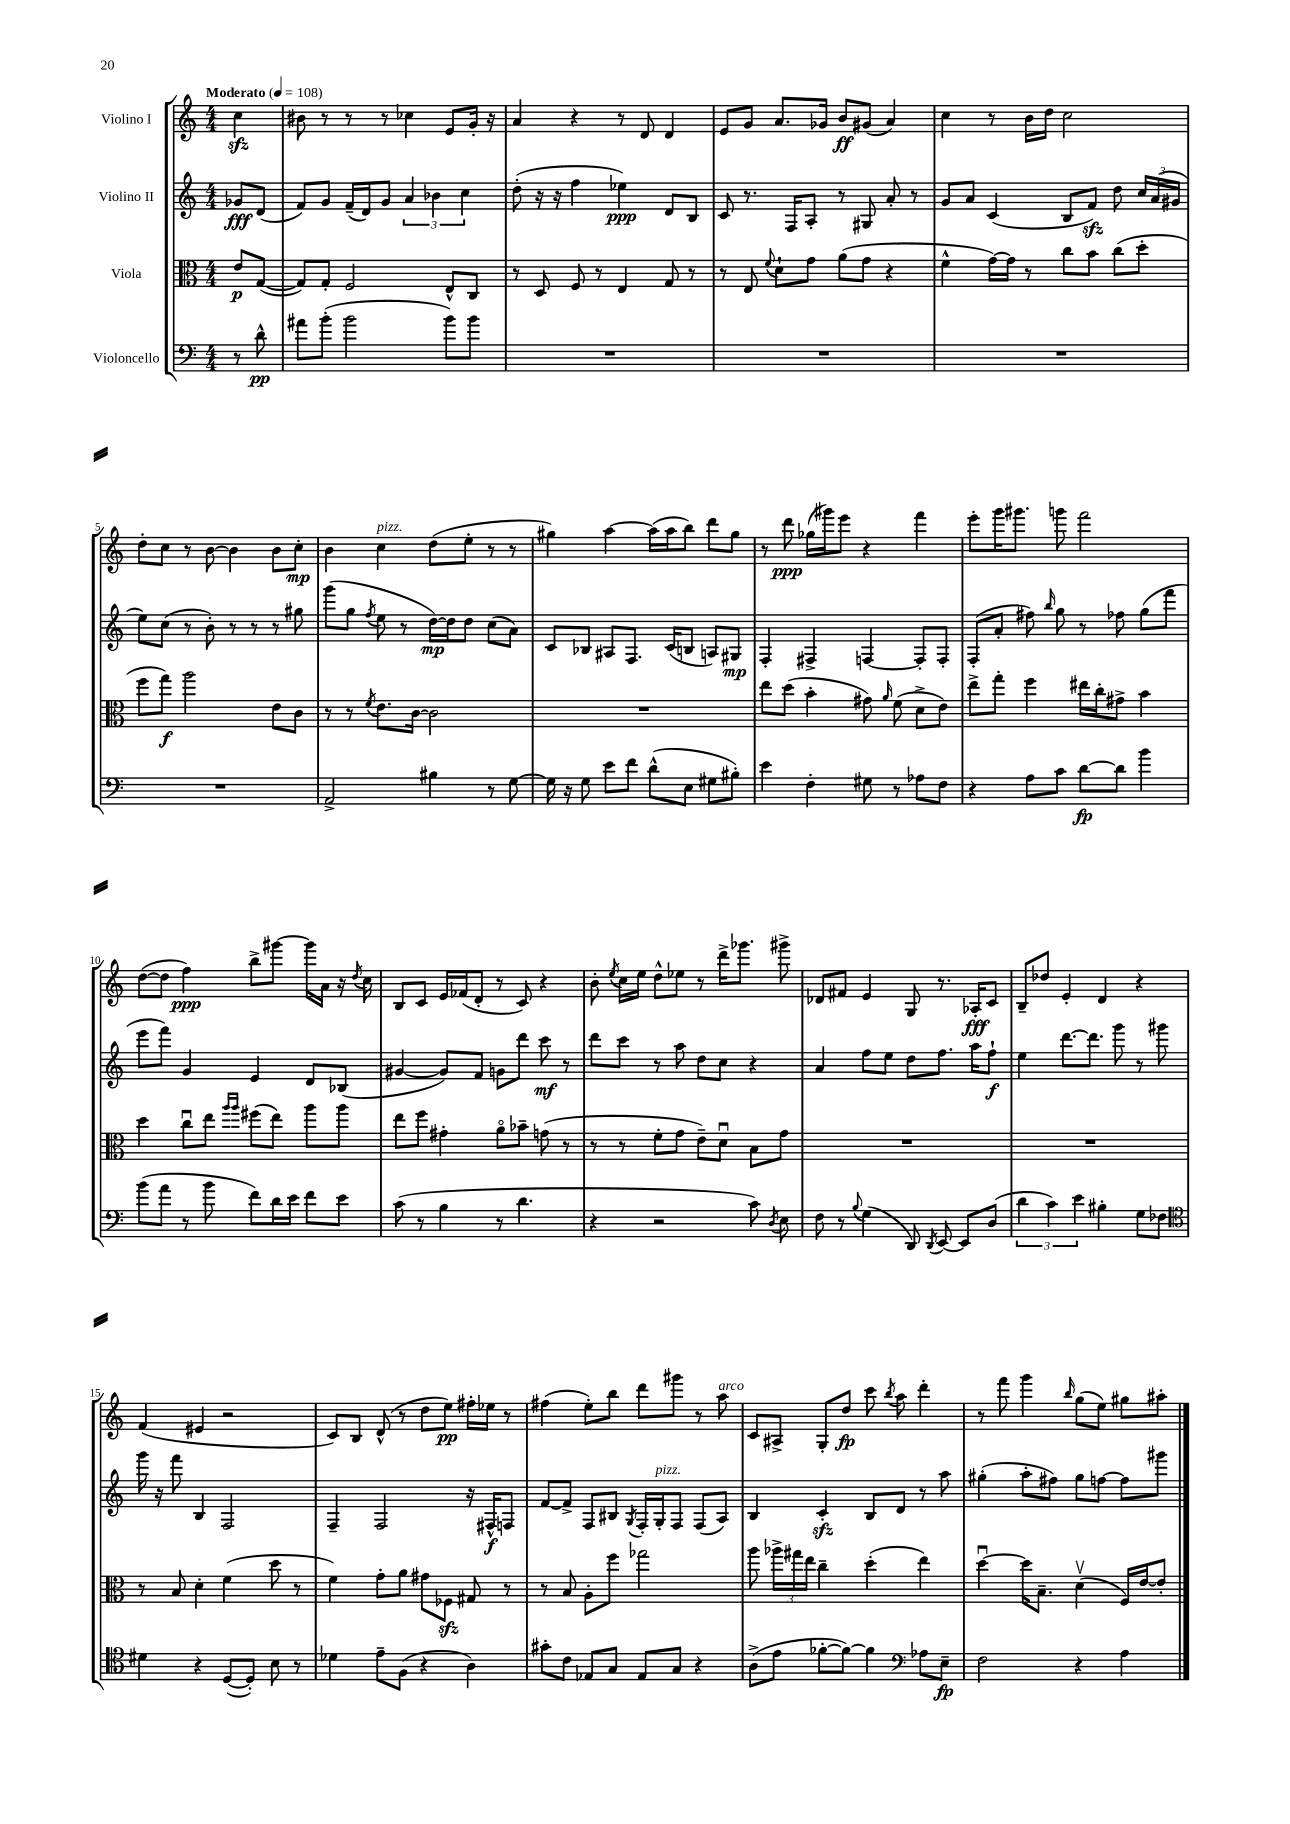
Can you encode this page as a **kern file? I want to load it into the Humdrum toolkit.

**kern	**kern	**kern	**kern
*staff4	*staff3	*staff2	*staff1
*clefF4	*clefC3	*clefG2	*clefG2
*k[]	*k[]	*k[]	*k[]
*M4/4	*M4/4	*M4/4	*M4/4
*MM108	*MM108	*MM108	*MM108
8r	8e/L	8g-/L	4cc\
8d^^\	([8G/J	(8d/J	.
=	=	=	=
8a#\L	8G/]L)	8f/L)	8b#\
(8b'\J	8G'/J	8g/J	8r
2b\	2F/	(16f~/LL	8r
.	.	16d/J)	.
.	.	8g/J	8r
.	.	6a/	4cc-\
.	.	6b-\	.
8b\L)	8E^^/L	.	8e/L
.	.	6cc\	.
8b\J	8C/J	.	16g'/Jk
.	.	.	16r
=	=	=	=
1r	8r	(8dd'\	4a/
.	8D/	16r	.
.	.	16r	.
.	8F/	4ff\	4r
.	8r	.	.
.	4E/	4ee-\)	8r
.	.	.	8d/
.	8G/	8d/L	4d/
.	8r	8B/J	.
=	=	=	=
1r	8r	8c/	8e/L
.	8E/	8.r	8g/J
.	8qqf/	.	.
.	8d`\L	.	8.a/L
.	.	16F/LK	.
.	8g\J	8A'/J	.
.	.	.	16g-/Jk
.	(8a\L	8r	8b/L
.	8g\J	8G#/	(8g#/J
.	4r	8a'/	4a/)
.	.	8r	.
=	=	=	=
1r	4f^^\	8g/L	4cc\
.	.	8a/J	.
.	[16g\LL)	(4c/	8r
.	16g\]JJ	.	.
.	8r	.	16b\LL
.	.	.	16dd\JJ
.	8cc\L	8B/L	2cc\
.	8b\J	8f/J)	.
.	(8cc\L	8dd\	.
.	8dd'\J	24cc/LL	.
.	.	(24a/	.
.	.	24g#/JJ	.
=	=	=	=
1r	8ff\L	8ee\L)	8dd'\L
.	8gg\J)	(8cc\J	8cc\J
.	2aa\	8r	8r
.	.	8b'\)	[8b\
.	.	8r	4b\]
.	.	8r	.
.	8e\L	8r	8b\L
.	8c\J	8gg#\	8cc'\J
=	=	=	=
2AA^/	8r	(8ggg\L	4b\
.	8r	8gg\J	.
.	8qf/	8qff/	.
.	8.e\L	8ee\	4cc\
.	.	8r	.
.	[16c\Jk	.	.
4B#\	2c\]	[16dd\LL)	(8dd\L
.	.	16dd\]J	.
.	.	8dd\J	8ee'\J
8r	.	(8cc\L	8r
[8G\	.	8a\J)	8r
=	=	=	=
16G\]	1r	8c/L	4gg#\)
16r	.	.	.
8G\	.	8B-/J	.
8e\L	.	8A#/L	[4aa\
8f\J	.	8.F/J	.
(8d^^\L	.	.	(16aa\]LL
.	.	(16c/LK	16aa\J
8E\J	.	8B/J	8bb\J)
8G#\L	.	8A/L)	8ddd\L
8B#'\J)	.	8G#/J	8gg#\J
=	=	=	=
4e\	8ee\L	4F'/	8r
.	(8dd\J	.	8ddd\
4F'\	4b'\	4F#^/	(16gg-\LL
.	.	.	16ggg#\J)
.	.	.	8eee\J
8G#\	8g#\)	[4F/	4r
.	16qqa/	.	.
8r	(8f\	.	.
8A-\L	8d^\L	8F'/]L	4fff\
8F\J	8e\J)	8F'/J	.
=	=	=	=
4r	8ee^\L	(8F'/L	8eee'\L
.	8gg'\J	8a'/J	16ggg\K
.	.	.	8.ggg#\J
8A\L	4ff\	8ff#\)	.
.	.	16qqbb/	.
8c\J	.	8gg\	8ggg\
[8d\L	16ee#\LL	8r	2fff\
.	16cc'\J	.	.
8d\]J	8g#^\J	8ff-\	.
4b\	4b\	(8gg\L	.
.	.	8fff\J	.
=	=	=	=
(8b\L	4dd\	8eee\L	([8dd\L
8a\J	.	8fff\J)	8dd\]J
8r	8ccu\L	4g/	4ff\)
8b\	8ee\J	.	.
.	16qqaa/LL	.	.
.	16qqaa/JJ	.	.
8f\L)	(8ff#\L	4e/	8bb^\L
16d\L	8ee\J)	.	[8ggg#\J
16e\JJ	.	.	.
8f\L	8aa\L	8d/L	16ggg#\]LL
.	.	.	16a\JJ
8e\J	8aa\J	(8B-/J	16r
.	.	.	8qdd/
.	.	.	16cc\
=	=	=	=
(8c\	8ee\L	[4g#/	8B/L
8r	8ff\J	.	8c/J
4B\	4g#'\	8g#/]L)	16e/LL
.	.	.	(16f-/J
.	.	8f/J	8d'/J
8r	8ao\L	8g\L	8r
4.d\	8b-~\J	8ddd\J	8c/)
.	(8g\	8ccc\	4r
.	8r	8r	.
=	=	=	=
4r	8r	8ddd\L	8b'\
.	.	.	8qee/
.	8r	8ccc\J	16cc\LL
.	.	.	16ee\JJ
2r	8f'\L	8r	8dd^^\L
.	8g\J	8aa\	8ee-\J
.	8e~\L)	8dd\L	8r
.	8du\J	8cc\J	16ddd^\LK
.	.	.	8.ggg-\J
8c\)	8B\L	4r	.
8qD/	.	.	.
8E\	8g\J	.	8ggg#^\
=	=	=	=
8F\	1r	4a/	8d-/L
8r	.	.	8f#/J
8qqB/	.	.	.
(4G\	.	8ff\L	4e/
.	.	8ee\J	.
8DD/)	.	8dd\L	8G/
8qDD/	.	.	.
[8EE/	.	8.ff\J	8.r
8EE/]L	.	.	.
.	.	16aa\LK	16A-'/LK
(8D/J	.	8ff`\J	8c/J
=	=	=	=
6d\	1r	4ee\	8B~/L
.	.	.	8dd-/J
6c\)	.	.	.
.	.	[8.ddd\L	4e'/
6e\	.	.	.
.	.	8.ddd\]J	.
4B#'\	.	.	4d/
.	.	8ggg\	.
8G\L	.	8r	4r
8F-\J	.	8ggg#\	.
=	=	=	=
*clefC4	*	*	*
4d#\	8r	16ggg\	(4f/
.	.	16r	.
.	8B/	8fff\	.
4r	4d'\	4B/	4e#/
([8D/L	(4f\	2F/	2r
8D'/]J)	.	.	.
8B\	8dd\	.	.
8r	8r	.	.
=	=	=	=
4d-\	4f\)	4F~/	8c/L)
.	.	.	8B/J
8e~\L	8g'\L	2F/	(8d^^/
(8F\J	8a\J	.	8r
4r	8g#\L	.	8dd\L
.	8F-\J	.	8ee\J)
4A\)	8G#/	16r	16ff#'\LL
.	.	16F#^^/LK	16ee-\JJ
.	8r	8F/J	8r
=	=	=	=
8g#'\L	8r	[8f/L	(4ff#\
8c\J	8B/	8f^/]J	.
8E-/L	8A'\L	8F/L	8ee'\L)
8G/J	8ff\J	8B#/J	8bb\J
.	.	8qG/	.
8E-/L	2gg-\	16F'/LL	8ddd\L
.	.	16G'/J	.
8G/J	.	8F/J	8ggg#\J
4r	.	(8F/L	8r
.	.	8A/J)	8aa\
=	=	=	=
(8A^\L	8aa\	4B/	8c/L
8e\J	24aa-^\LL	.	8A#^/J
.	24gg#\	.	.
.	24ee\JJ	.	.
[8f-'\L	4cc~\	4c'/	8G'/L
8f-\_J)	.	.	8dd/J
4f-\]	(4dd'\	8B/L	8ccc\
.	.	.	8qbb/
.	.	8d/J	8aa\
*clefF4	*	*	*
8A-\L	4ee\)	8r	4ddd'\
8E~\J	.	8aa\	.
=	=	=	=
2F\	[4ddu\	(4gg#'\	8r
.	.	.	8fff\
.	16dd\]LK	8aa'\L	4ggg\
.	8.B~\J	.	.
.	.	8ff#\J)	.
.	.	.	16qqbb/
4r	(4dv\	8gg#\L	(8gg\L
.	.	[8ff\J	8ee\J)
4A\	16F/LL)	8ff\]L	8gg#\L
.	[16e/J	.	.
.	8e'/]J	8ggg#\J	8aa#'\J
==	==	==	==
*-	*-	*-	*-
